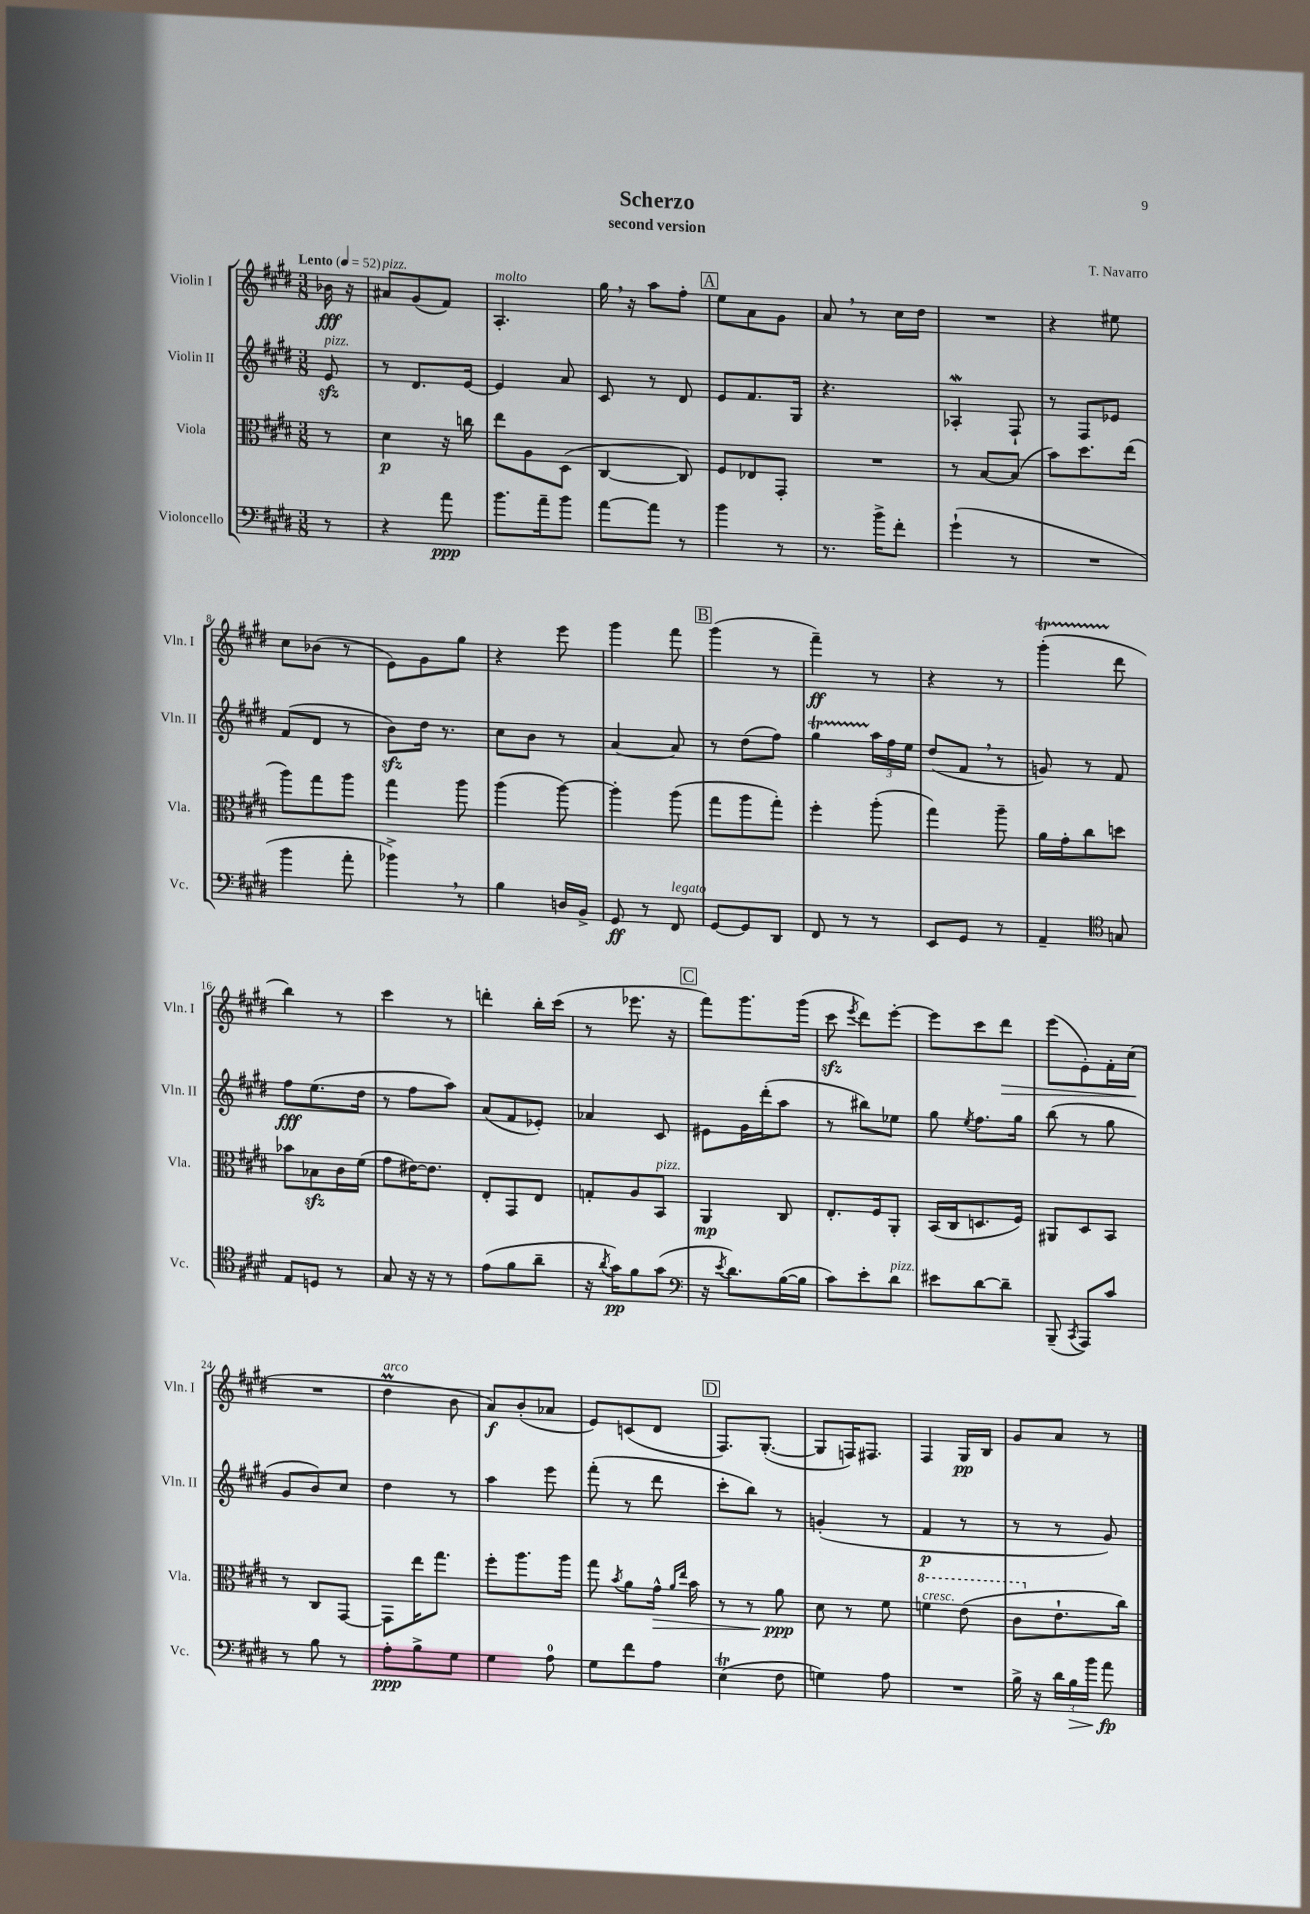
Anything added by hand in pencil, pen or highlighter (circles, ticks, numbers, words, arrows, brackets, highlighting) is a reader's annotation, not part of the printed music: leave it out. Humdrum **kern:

**kern	**kern	**kern	**kern
*staff4	*staff3	*staff2	*staff1
*clefF4	*clefC3	*clefG2	*clefG2
*k[f#c#g#d#]	*k[f#c#g#d#]	*k[f#c#g#d#]	*k[f#c#g#d#]
*M3/8	*M3/8	*M3/8	*M3/8
*MM52	*MM52	*MM52	*MM52
8r	8r	8e/	16b-\
.	.	.	16r
=	=	=	=
4r	4d#\	8r	8a#/L
.	.	8.d#/L	(8g#/
8a\	16r	.	8f#/J)
.	16cc\	[16e/Jk	.
=	=	=	=
8.b\L	8ee\L	4e/]	4.A'/
.	8A\	.	.
16a~\k	.	.	.
8b\J	(8D#\J	8a/	.
=	=	=	=
[8a\L	[4C#/	8c#/	16gg#\
.	.	.	16r
8a\]J	.	8r	8aa\L
8r	8C#/])	8d#/	8ff#'\J
=	=	=	=
4b\	8F#/L	8e/L	8ee\L
.	8E-/	8.f#/	8a\
8r	8GG#'/J	.	8g#\J
.	.	16G#/Jk	.
=	=	=	=
8.r	4.r	4.r	8a/
.	.	.	8r
16b^\LK	.	.	.
8f#'\J	.	.	16cc#\LL
.	.	.	16dd#\JJ
=	=	=	=
(4g#`\	8r	4A-'/	4.r
.	[8B/L	.	.
8r	(8B/]J	8F#`/	.
=	=	=	=
4.r	8b\L)	8r	4r
.	8.dd#\	8F#/L	.
.	.	8e-/J	8ee#\
.	(16ee\Jk	.	.
=	=	=	=
4b\	8aa\L)	(8f#/L	8cc#\L
.	8gg#\	8d#/J	(8b-\J
8a'\	8aa\J	8r	8r
=	=	=	=
4b-^\)	4gg#\	8b\L)	8e\L)
.	.	16dd#\Jk	8g#\
.	.	8.r	.
8r	8aa\	.	8gg#\J
=	=	=	=
4B\	(4aa\	8cc#\L	4r
.	.	8b\J	.
16D/LL	[8aa\)	8r	8eee\
16BB^/JJ	.	.	.
=	=	=	=
8GG#/	4aa'\]	[4a/	4ggg#\
8r	.	.	.
8FF#/	(8aa\	8a/]	8fff#\
=	=	=	=
[8GG#/L	8gg#\L	8r	(4ggg#\
8GG#/]	8aa\	(8dd#\L	.
8DD#/J	8gg#'\J)	8ff#\J)	8r
=	=	=	=
8FF#/	4ff#'\	4gg#\	4fff#~\)
8r	.	.	.
8r	(8aa'\	24aa\LL	8r
.	.	24ff#\	.
.	.	24ee\JJ	.
=	=	=	=
8EE/L	4gg#\)	(8dd#/L	4r
8GG#/J	.	8f#/J	.
8r	8aa~\	8r	8r
=	=	=	=
4AA~/	16a\LL	8g/)	(4ggg#'\
.	16g#'\J	.	.
.	8cc#\	8r	.
*clefC4	*	*	*
8G/	8dd\J	8f#/	8ddd#\
=	=	=	=
8E/L	8b-\L	8ff#\L	4bb\)
8D/J	8B-\	(8.ee\	.
8r	16c#\L	.	8r
.	(16f#\JJ	16dd#\Jk	.
=	=	=	=
8G#/	8g#\L	8r	4ccc#\
16r	[16e#\K)	8ff#\L	.
16r	8.e#\]J	.	.
8r	.	8aa\J)	8r
=	=	=	=
(8e\L	8E'/L	(8a/L	4ddd'\
8f#\	8GG#/	8f#/	.
8a~\J	8E/J	8e-'/J)	16bb'\LL
.	.	.	(16ccc#\JJ
=	=	=	=
16r	8G'/L	4a-/	8r
8qa/	.	.	.
16g#\LK)	.	.	.
8f#\	8A/	.	8.eee-\
(8g#\J	8BB/J	8c#/	.
.	.	.	16r
=	=	=	=
*clefF4	*	*	*
16r	4AA/	8e#\L	8fff#\L)
8qe/	.	.	.
8.d#\L)	.	.	.
.	.	16g#\L	8.ggg#\
.	.	(16ddd#'\J	.
([16B\L	8C#/	8aa\J	.
16B\]JJ	.	.	(16ggg#\Jk
=	=	=	=
8c#\L)	8.E'/L	8r	8ccc#\
.	.	.	8qeee/
8e'\	.	8bb#\L)	8ddd#\L)
.	16F#/k	.	.
8d#\J	8AA'/J	8ee-\J	[8eee'\J
=	=	=	=
8e#\L	(16BB/LL	8gg#\	8eee\]L
.	16C#/J	.	.
.	.	8qee/	.
[8d#\	8.D/	8.ff#\L	8ccc#\
8d#~\]J	.	.	8ddd#\J
.	16F#/Jk)	16gg#\Jk	.
=	=	=	=
(8BBB~/	8AA#/L	(8bb\	(8eee\L
8qCC#/	.	.	.
8AAA/L)	8D#/	8r	8e'\)
8c#/J	8BB/J	8gg#\	16f#'\L
.	.	.	(16cc#\JJ
=	=	=	=
8r	8r	8g#/L	4.r
8B\	8C#/L	8b/)	.
8r	[8GG#/J	8cc#/J	.
=	=	=	=
8A'\L	8GG#\]L	4dd#\	4dd#\
8B^\	16ee\K	.	.
.	8.gg#\J	.	.
8G#\J	.	8r	8b\
=	=	=	=
4G#\	8ff#'\L	4aa\	8a/L)
.	8.aa\	.	(8b'/
8A\	.	8eee\	8a-/J
.	16aa\Jk	.	.
=	=	=	=
8G#\L	8gg#\	(8fff#'\	8e/L)
.	8qb/	.	.
8f#\	8a\L	8r	(8c/
8A\J	16g#^^\Jk	8ddd#\	8d#/J
.	16qqa/LL	.	.
.	16qqee/JJ	.	.
.	16b\	.	.
=	=	=	=
(4E\	8r	8ccc#'\L	8.F#/L)
.	8r	8bb\J)	.
.	.	.	([8.G#'/J
8F#\	8a\	8r	.
=	=	=	=
4G\)	8d#\	(4g'/	8G#/]L
.	8r	.	16F/K)
.	.	.	8.F#/J
8A\	8f#\	8r	.
=	=	=	=
4.r	4ff\	4f#/	4F#/
.	(8ee\	8r	16G#/LL
.	.	.	16B/JJ
=	=	=	=
16B^\	8cc#\L	8r	8g#/L
16r	.	.	.
24d#\LL	8.e`\	8r	8a/J
24B\	.	.	.
24b\JJ	.	.	.
8a\	.	8g#/)	8r
.	16cc#\Jk)	.	.
==	==	==	==
*-	*-	*-	*-
